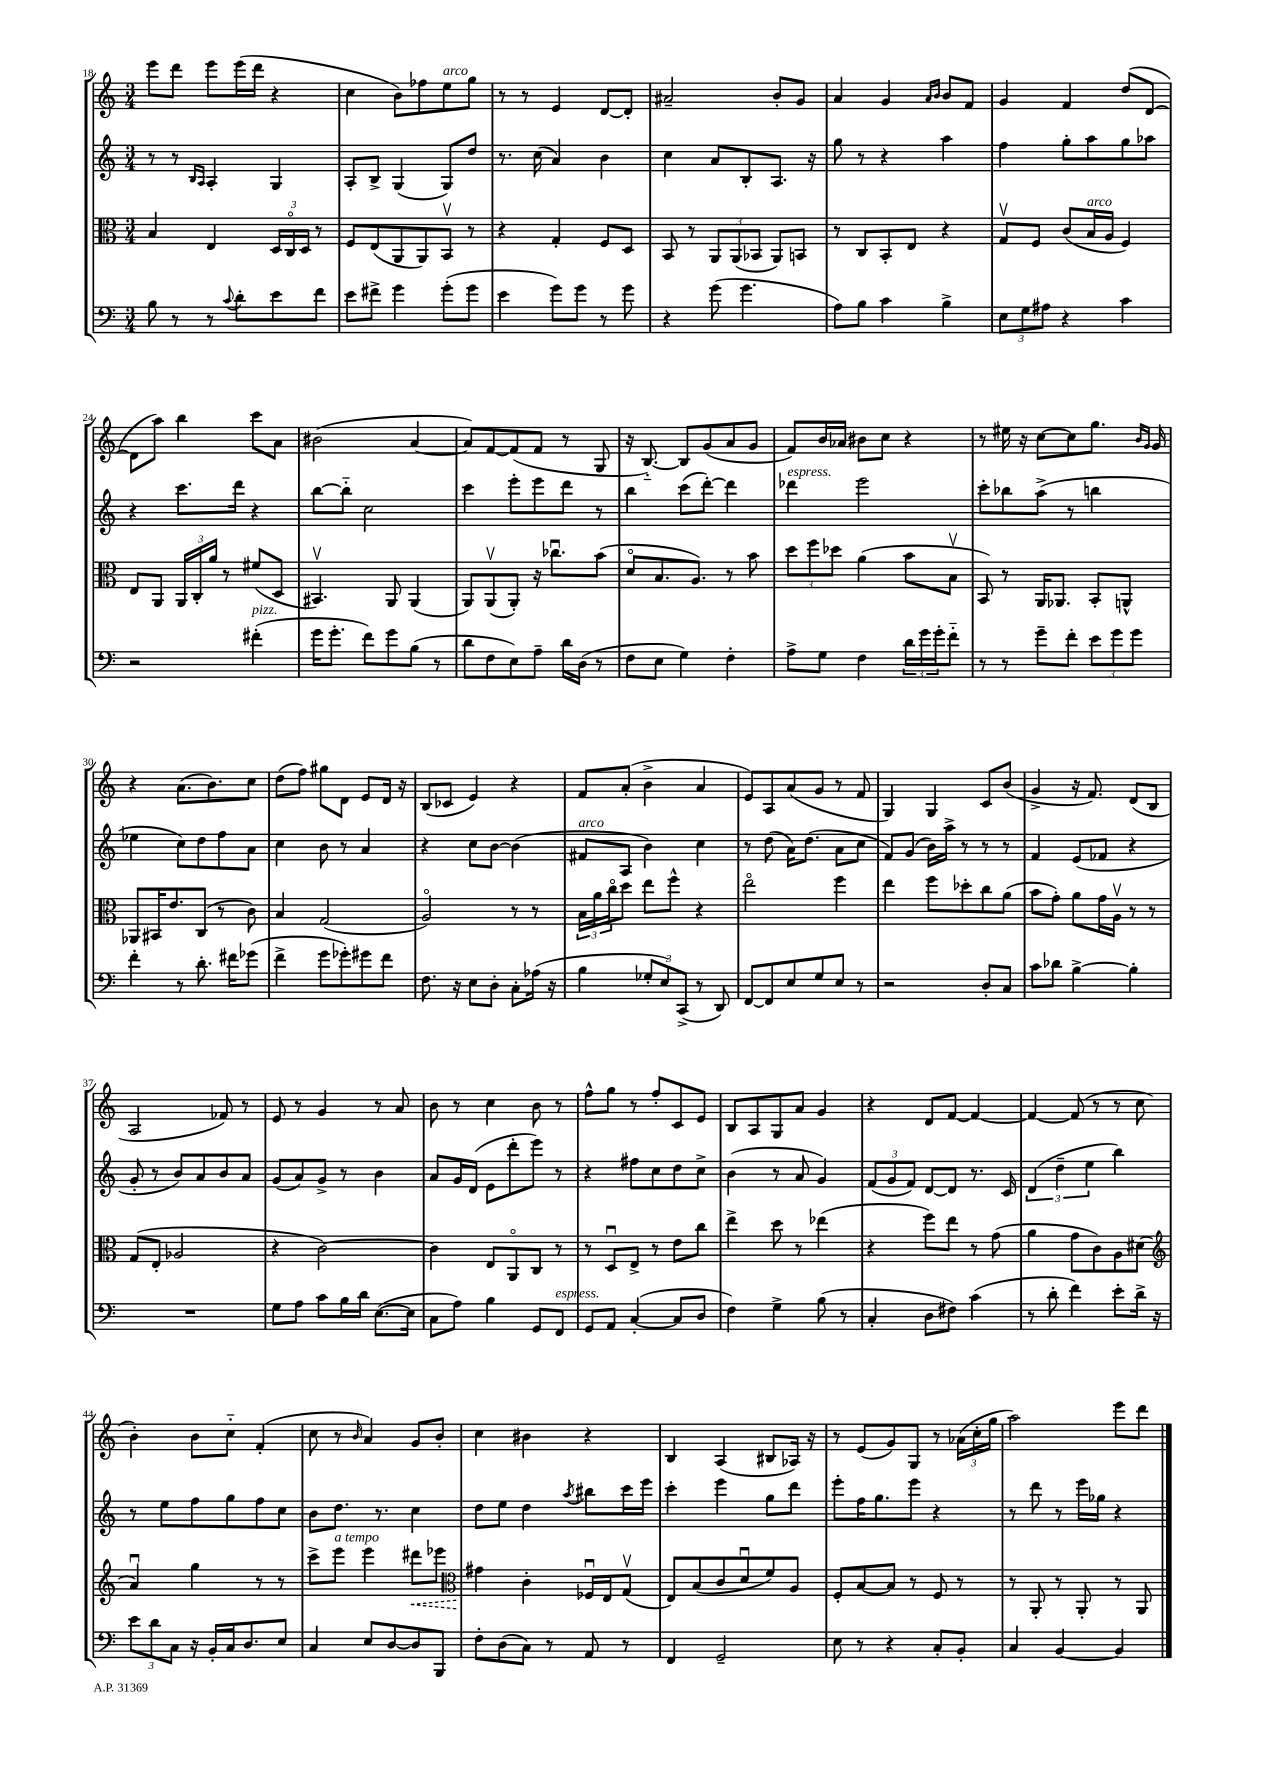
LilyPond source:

<<
\new StaffGroup <<
\new Staff = "s0" {
    \clef treble \key c \major \numericTimeSignature \time 3/4
    e'''8 d'''8 e'''8 e'''16( d'''16 r4 |
    c''4 b'8) fes''8 e''8^\markup { \italic "arco" } g''8 |
    r8 r8 e'4 d'8~ d'8-. |
    ais'2-- b'8-. g'8 |
    a'4 g'4 \grace { a'16 b'16 } b'8 f'8 |
    g'4 f'4 d''8( d'8~ |
    d'8 a''8) b''4 c'''8 a'8 |
    bis'2( a'4~ |
    a'8) f'8~ f'8( f'8 r8 g8 |
    r16 b8.~-_) b8 g'8( a'8 g'8 |
    f'8) b'16 aes'16 bis'8 c''8 r4 |
    r8 eis''16 r16 c''8~ c''8 g''8. \grace { b'16 g'16 } g'16 |
    r4 a'8.( b'8.) c''8 |
    d''8( f''8) gis''8 d'8 e'8 d'16 r16 |
    b8( ces'8 e'4) r4 |
    f'8 a'8-.( b'4-> a'4 |
    e'8) a8 a'8( g'8 r8 f'8 |
    g4) g4 c'8 b'8( |
    g'4-> r16 f'8.) d'8( b8 |
    a2 fes'8) r8 |
    e'8 r8 g'4 r8 a'8 |
    b'8 r8 c''4 b'8 r8 |
    f''8-^ g''8 r8 f''8-. c'8 e'8 |
    b8 a8 g8 a'8 g'4 |
    r4 d'8 f'8~ f'4~ |
    f'4~ f'8( r8 r8 c''8 |
    b'4-.) b'8 c''8-_ f'4-.( |
    c''8 r8 \grace { b'16 } a'4) g'8 b'8-. |
    c''4 bis'4 r4 |
    b4 a4( bis8 aes16) r16 |
    r8 e'8( g'8) g8 r8 \tuplet 3/2 { aes'16( c''16-. g''16 } |
    a''2) e'''8 d'''8 \bar "|." |
}
\new Staff = "s1" {
    \clef treble \key c \major \numericTimeSignature \time 3/4
    r8 r8 \grace { b16 a16 } a4-. g4 |
    a8-. b8-> g4( g8) d''8 |
    r8. c''16( a'4) b'4 |
    c''4 a'8 b8-. a8. r16 |
    g''8 r8 r4 a''4 |
    f''4 g''8-. a''8 g''8 aes''8 |
    r4 c'''8. d'''16 r4 |
    b''8~ b''8-_ c''2 |
    c'''4 e'''8-. e'''8 d'''8 r8 |
    b''4 c'''8( d'''8~-.) d'''4 |
    des'''4^\markup { \italic "espress." } e'''2 |
    c'''8-. bes''8 a''8->( r8 b''4 |
    ees''4 c''8) d''8 f''8 a'8 |
    c''4 b'8 r8 a'4 |
    r4 c''8 b'8~ b'4( |
    fis'8^\markup { \italic "arco" } a8 b'4) c''4 |
    r8 d''8( a'16) d''8.( a'8 c''8 |
    f'8) g'8( b'16) a''16-> r8 r8 r8 |
    f'4 e'8( fes'8 r4 |
    g'8-. r8 b'8) a'8 b'8 a'8 |
    g'8( a'8) g'8-> r8 b'4 |
    a'8 g'16 d'16( e'8 d'''8-. e'''8) r8 |
    r4 fis''8 c''8 d''8 c''8-> |
    b'4( r8 a'8 g'4) |
    \tuplet 3/2 { f'8( g'8 f'8) } d'8~ d'8 r8. c'16 |
    \tuplet 3/2 { d'4( d''4-- e''4 } b''4) |
    r8 e''8 f''8 g''8 f''8 c''8 |
    b'8 d''8. r8. c''4 |
    d''8 e''8 d''4 \acciaccatura { a''8 } bis''8 c'''16 e'''16 |
    c'''4-. e'''4 g''8 d'''8 |
    e'''8-. f''16 g''8. e'''8 r4 |
    r8 d'''8 r8 e'''16 ges''16 r4 \bar "|." |
}
\new Staff = "s2" {
    \clef alto \key c \major \numericTimeSignature \time 3/4
    b4 e4 \tuplet 3/2 { d16 c16\flageolet d16 } r8 |
    f8 e8( a,8 a,8) b,8\upbow r8 |
    r4 g4-. f8 d8 |
    b,8 r8 \tuplet 3/2 { a,8 a,8( bes,8 } a,8) b,8 |
    r8 c8 b,8-. e8 r4 |
    g8\upbow f8 c'8( b16^\markup { \italic "arco" } a16 f4) |
    e8 a,8 \tuplet 3/2 { a,16 c16-. a'16 } r8 fis'8( d8 |
    bis,4.\upbow) a,8 a,4( |
    a,8) a,8\upbow( a,8-.) r16 ces''8.\downbow b'8( |
    d'8\flageolet b8. a8.) r8 b'8 |
    \tuplet 3/2 { d''8 f''8 des''8 } a'4( b'8 b8\upbow |
    b,8) r8 a,16 aes,8. b,8-. a,8-^ |
    aes,8 bis,16 e'8. c8( r8 c'8) |
    b4 g2( |
    a2\flageolet) r8 r8 |
    \tuplet 3/2 { b16 a'16 c''16\flageolet } d''8 e''8 f''8-^ r4 |
    e''2\flageolet f''4 |
    e''4 f''8 des''8-. c''8 a'8( |
    b'8 g'8-.) a'8 g'16 a16\upbow r8 r8 |
    g8( e8-. aes2 |
    r4 c'2~) |
    c'4 e8 a,8\flageolet c8 r8 |
    r8 d8\downbow e8-> r8 e'8 c''8 |
    e''4-> d''8 r8 ees''4( |
    r4 f''8) e''8 r8 g'8( |
    a'4 g'8 c'8) a8 dis'8( |
    \clef treble a'4\downbow) g''4 r8 r8 |
    c'''8-> e'''8^\markup { \italic "a tempo" } e'''4 \once \override Hairpin.style = #'dashed-line dis'''8\< ees'''8 |
    \clef alto gis'4\! c'4-. fes16\downbow e16 g8\upbow( |
    e8) b8( c'8 d'8\downbow f'8) a8 |
    f8-. b8~ b8 r8 f8 r8 |
    r8 a,8-. r8 a,8-. r8 a,8 \bar "|." |
}
\new Staff = "s3" {
    \clef bass \key c \major \numericTimeSignature \time 3/4
    b8 r8 r8 \appoggiatura { c'8 } d'8-. e'8 f'8 |
    e'8 fis'8-> g'4 g'8-.( g'8 |
    e'4 g'8) g'8 r8 g'8 |
    r4 g'8( g'4. |
    a8) b8 c'4 b4-> |
    \tuplet 3/2 { e8 g8 ais8 } r4 c'4 |
    r2 fis'4-.^\markup { \italic "pizz." }( |
    g'16 g'8.-. f'8) g'8 b8( r8 |
    d'8 f8 e8) a8-- d'16 d16( r8 |
    f8 e8 g4) f4-. |
    a8-> g8 f4 \tuplet 3/2 { d'16 g'16 g'16-. } f'8-_ |
    r8 r8 g'8-- f'8-. \tuplet 3/2 { e'8 g'8 g'8 } |
    f'4-. r8 d'8.-. fis'16 ges'8( |
    f'4-> g'8 ges'8-.) gis'8 f'8 |
    f8. r16 e8 d8-. c8-. aes16( r16 |
    b4 \tuplet 3/2 { ges8-. e8) c,8->( } r8 d,8) |
    f,8~ f,8 e8 g8 e8 r8 |
    r2 d8-. c8 |
    c'8 des'8 b4~-> b4-. |
    R2. |
    g8 a8 c'8 b16 d'16 e8.~( e16 |
    c8 a8) b4 g,8 f,8^\markup { \italic "espress." } |
    g,8 a,8 c4~-.( c8 d8 |
    f4) g4-> b8( r8 |
    c4-. d8 fis8) c'4( |
    r8 d'8-. f'4) e'8-. d'16-> r16 |
    \tuplet 3/2 { e'8 d'8 c8 } r16 b,16-. c16 d8. e8 |
    c4 e8 d8~ d8 b,,8 |
    f8-. d8( c8) r8 a,8 r8 |
    f,4 g,2-- |
    e8 r8 r4 c8-. b,8-. |
    c4 b,4~ b,4 \bar "|." |
}
>>
>>
\layout { \context { \Score currentBarNumber = #18 } }
